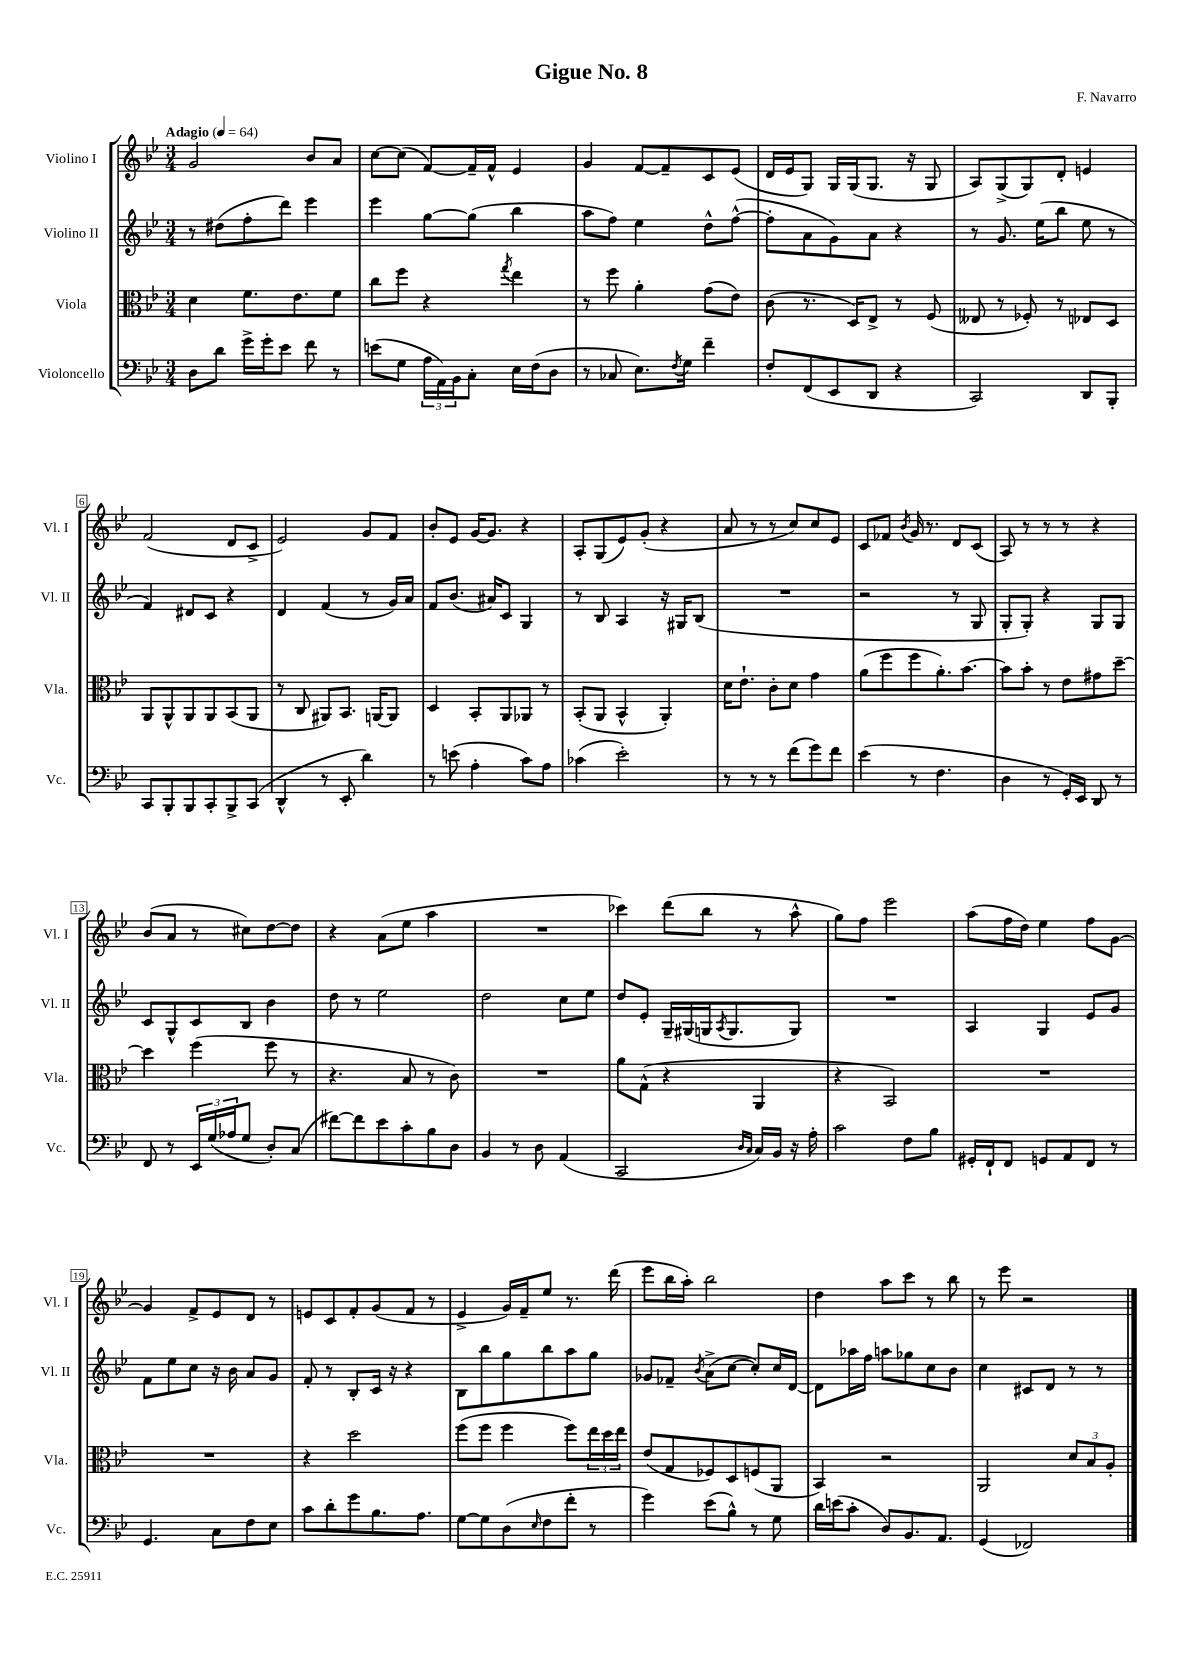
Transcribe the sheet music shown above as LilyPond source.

\header { title = "Gigue No. 8" composer = "F. Navarro" }
<<
\new StaffGroup <<
\new Staff = "s0" \with { instrumentName = "Violino I" shortInstrumentName = "Vl. I" } {
    \clef treble \key bes \major \numericTimeSignature \time 3/4 \tempo "Adagio" 4 = 64
    g'2 bes'8 a'8 |
    c''8~ c''8( f'8~) f'16-- f'16-^ ees'4 |
    g'4 f'8~ f'8-- c'8 ees'8( |
    d'16 ees'16 g8) g16 g16( g8. r16 g8 |
    a8) g8->( g8) d'8-. e'4 |
    f'2( d'8 c'8-> |
    ees'2) g'8 f'8 |
    bes'8-. ees'8 g'16~ g'8. r4 |
    a8-. g8( ees'8) g'8-.( r4 |
    a'8 r8 r8 c''8) c''8 ees'8 |
    c'8 fes'8 \acciaccatura { bes'8 } g'16 r8. d'8 c'8( |
    a8) r8 r8 r8 r4 |
    bes'8( a'8 r8 cis''8) d''8~ d''8 |
    r4 a'8( ees''8 a''4 |
    R2. |
    ces'''4) d'''8( bes''8 r8 a''8-^ |
    g''8) f''8 ees'''2 |
    a''8( f''16 d''16) ees''4 f''8 g'8~ |
    g'4 f'8-> ees'8 d'8 r8 |
    e'8 c'8 f'8-. g'8( f'8 r8 |
    ees'4-> g'16) f'16-- ees''8 r8. d'''16( |
    ees'''8 bes''16 a''16-.) bes''2 |
    d''4 a''8 c'''8 r8 bes''8 |
    r8 ees'''8 r2 \bar "|." |
}
\new Staff = "s1" \with { instrumentName = "Violino II" shortInstrumentName = "Vl. II" } {
    \clef treble \key bes \major \numericTimeSignature \time 3/4
    r8 dis''8( f''8-. d'''8) ees'''4 |
    ees'''4 g''8~ g''8( bes''4 |
    a''8 f''8) ees''4 d''8-^ f''8~-^( |
    f''8-. a'8 g'8) a'8 r4 |
    r8 g'8. ees''16( bes''8 ees''8 r8 |
    f'4) dis'8 c'8 r4 |
    d'4 f'4( r8 g'16) a'16 |
    f'8 bes'8.( ais'16) c'8 g4 |
    r8 bes8 a4 r16 gis16 bes8( |
    R2. |
    r2 r8 g8 |
    g8-. g8-.) r4 g8 g8 |
    c'8 g8-^ c'8 bes8 bes'4 |
    d''8 r8 ees''2 |
    d''2 c''8 ees''8 |
    d''8 ees'8-. g16-- gis16( g16 \acciaccatura { a8 } g8. g8) |
    R2. |
    a4 g4 ees'8 g'8 |
    f'8 ees''8 c''8 r16 bes'16 a'8 g'8 |
    f'8-. r8 bes8-. c'16 r16 r4 |
    bes8 bes''8 g''8 bes''8 a''8 g''8 |
    ges'8 fes'8-- \acciaccatura { bes'8 } a'8->( c''8~ c''8-.) c''16 d'16~ |
    d'8 aes''16 f''16 a''8 ges''8 c''8 bes'8 |
    c''4 cis'8 d'8 r8 r8 \bar "|." |
}
\new Staff = "s2" \with { instrumentName = "Viola" shortInstrumentName = "Vla." } {
    \clef alto \key bes \major \numericTimeSignature \time 3/4
    d'4 f'8. ees'8. f'8 |
    c''8 f''8 r4 \acciaccatura { g''8 } ees''4 |
    r8 f''8 a'4-. g'8( ees'8) |
    c'8( r8. d16) ees8-> r8 f8( |
    eeses8 r8 fes8-.) r8 ees8 d8 |
    a,8 a,8-^ a,8 a,8 bes,8( a,8 |
    r8 c8 ais,8) bes,8. a,16~ a,8 |
    d4 bes,8-. a,8 aes,8 r8 |
    bes,8-.( a,8 bes,4-^ a,4-.) |
    d'16 ees'8.-! c'8-. d'8 g'4 |
    a'8( f''8 f''8 a'8.-.) bes'8.~ |
    bes'8 bes'8-. r8 ees'8 gis'8 d''8~-- |
    d''4 f''4( f''8 r8 |
    r4. bes8 r8 c'8) |
    R2. |
    a'8 g8-^( r4 a,4 |
    r4 bes,2) |
    R2. |
    R2. |
    r4 d''2 |
    f''8( f''8 f''4 f''8) \tuplet 3/2 { ees''16 d''16 ees''16 } |
    ees'8( g8 fes8) d8 f8( a,8 |
    bes,4) r2 |
    a,2 \tuplet 3/2 { d'8 bes8 a8-. } \bar "|." |
}
\new Staff = "s3" \with { instrumentName = "Violoncello" shortInstrumentName = "Vc." } {
    \clef bass \key bes \major \numericTimeSignature \time 3/4
    d8 d'8 g'16-> g'16-. ees'8 f'8 r8 |
    e'8( g8 \tuplet 3/2 { a16 a,16) bes,16 } c8-. ees16 f16( d8 |
    r8 ces8 ees8.) \acciaccatura { f8 } g16 f'4-- |
    f8-. f,8( ees,8 d,8 r4 |
    c,2) d,8 bes,,8-. |
    c,8 bes,,8-. bes,,8 c,8-. bes,,8-> c,8( |
    d,4-^ r8 ees,8-. d'4) |
    r8 e'8( a4-. c'8) a8 |
    ces'4( ees'2-.) |
    r8 r8 r8 f'8( g'8) f'8 |
    ees'4( r8 f4. |
    d4 r8 g,16-.) ees,16 d,8 r8 |
    f,8 r8 \tuplet 3/2 { ees,16 g16( aes16 } g8 d8-.) c8( |
    fis'8~) fis'8 ees'8 c'8-. bes8 d8 |
    bes,4 r8 d8 a,4( |
    c,2 \grace { d16 c16 } c16) bes,16 r16 a16-. |
    c'2 f8 bes8 |
    gis,16-. f,16-! f,8 g,8 a,8 f,8 r8 |
    g,4. c8 f8 ees8 |
    c'8 d'8-. g'8 bes8. a8. |
    g8~ g8 d8( \grace { ees16 } f8 f'8-. r8 |
    g'4) ees'8( bes8-^) r8 g8 |
    d'16 e'16( c'8-. d8) bes,8. a,8. |
    g,4( fes,2) \bar "|." |
}
>>
>>
\layout { \context { \Score \override BarNumber.stencil = #(make-stencil-boxer 0.1 0.3 ly:text-interface::print) } }
